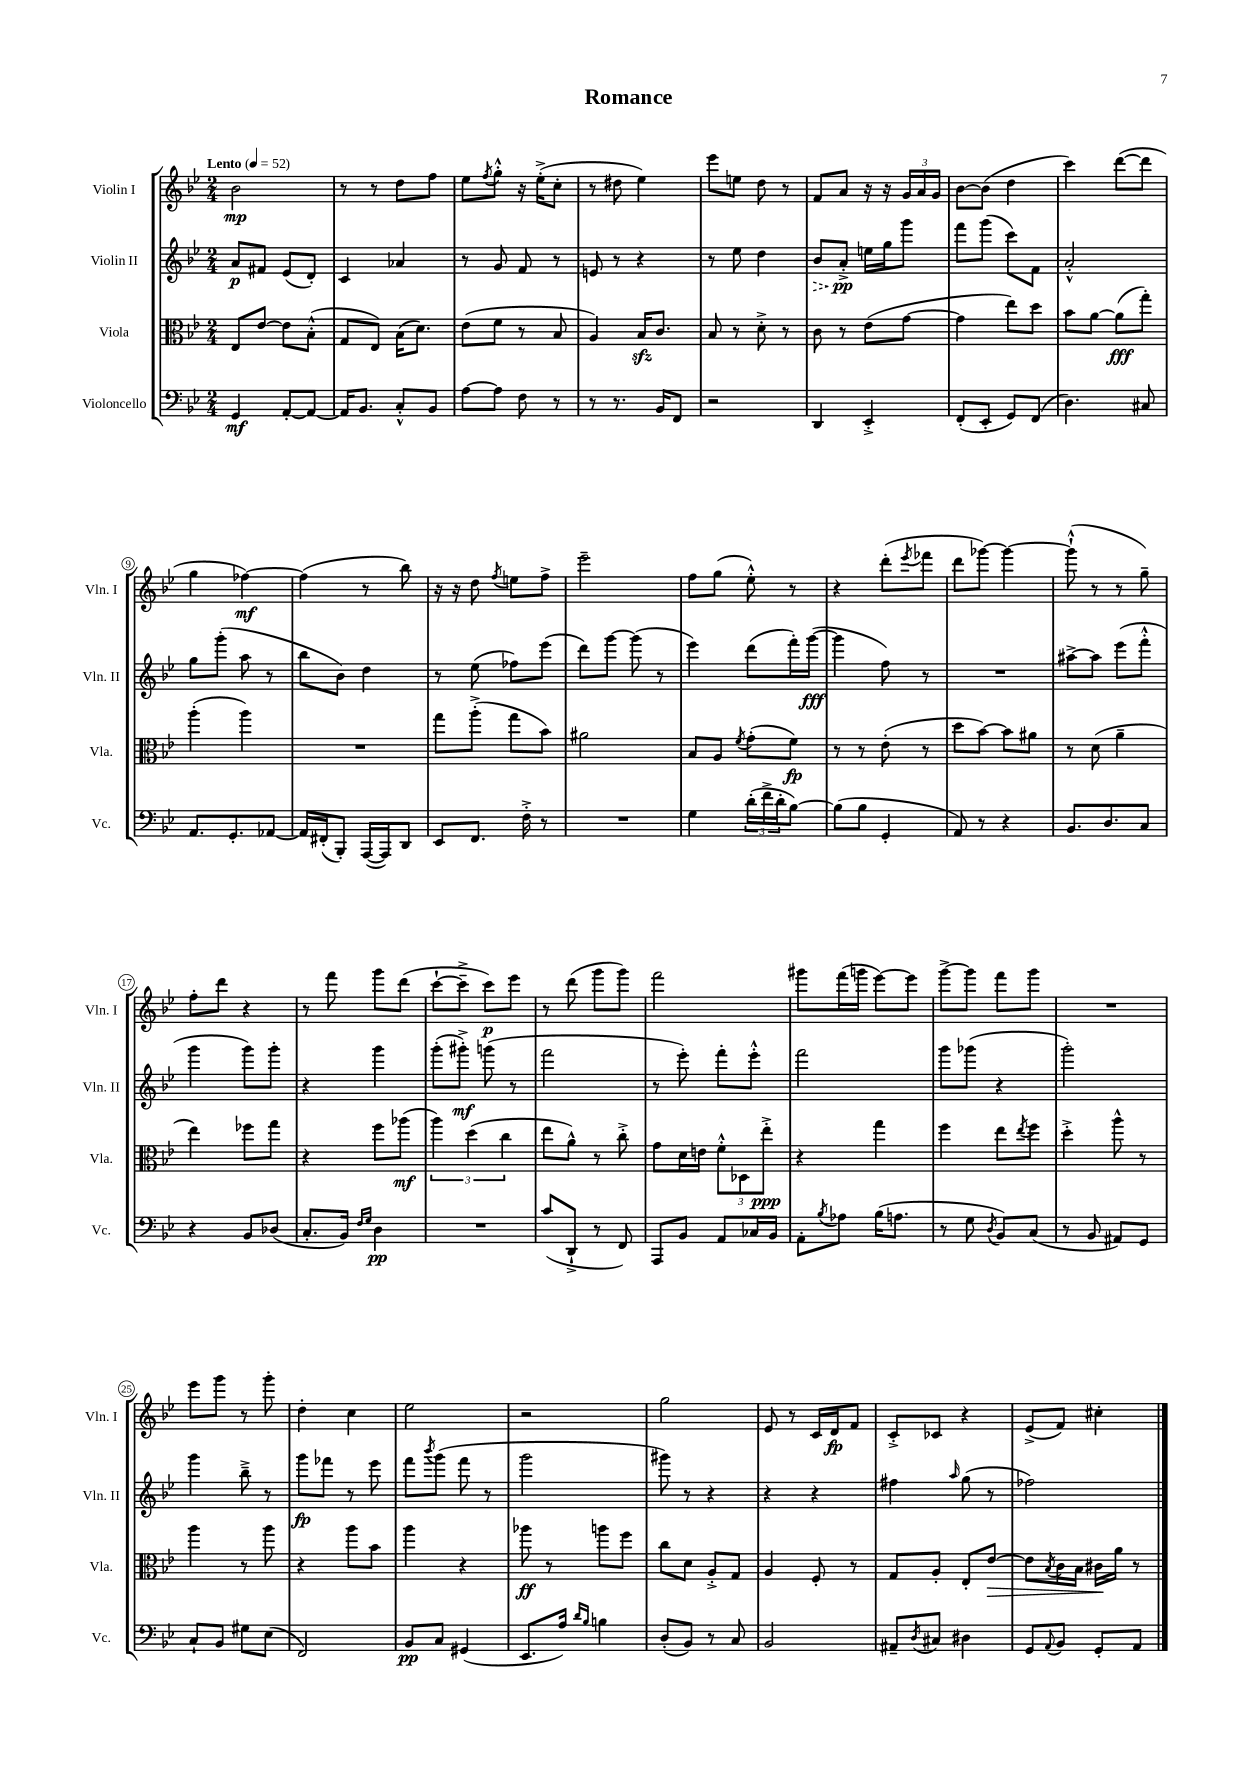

**kern	**dynam	**kern	**dynam	**kern	**dynam	**kern	**dynam
*part4	*part4	*part3	*part3	*part2	*part2	*part1	*part1
*staff4	*staff4	*staff3	*staff3	*staff2	*staff2	*staff1	*staff1
*I"Violoncello	*	*I"Viola	*	*I"Violin II	*	*I"Violin I	*
*I'Vc.	*	*I'Vla.	*	*I'Vln. II	*	*I'Vln. I	*
*clefF4	*	*clefC3	*	*clefG2	*	*clefG2	*
*k[b-e-]	*	*k[b-e-]	*	*k[b-e-]	*	*k[b-e-]	*
*M2/4	*	*M2/4	*	*M2/4	*	*M2/4	*
*MM52	*	*MM52	*	*MM52	*	*MM52	*
=1	=1	=1	=1	=1	=1	=1	=1
!	!	!	!	!	!	!LO:TX:a:B:t=Lento	!
4GG/	mf	8E-/L	.	8a/L	p	2b-\	mp
.	.	[8e-/J	.	8f#X/J	.	.	.
[8AA'/L	.	8e-\L]	.	(8e-/L	.	.	.
8AA/J_	.	(8B-'^^\J	.	8d'/J)	.	.	.
=2	=2	=2	=2	=2	=2	=2	=2
16AA/KL]	.	8G/L	.	4c/	.	8r	.
8.BB-/J	.	.	.	.	.	.	.
.	.	8E-/J)	.	.	.	8r	.
8C'^^/L	.	(16B-\KL	.	4a-X/	.	8dd\L	.
.	.	8.d\J)	.	.	.	.	.
8BB-/J	.	.	.	.	.	8ff\J	.
=3	=3	=3	=3	=3	=3	=3	=3
[8A\L	.	(8e-\L	.	8r	.	8ee-\L	.
.	.	.	.	.	.	8qff/	.
8A\J]	.	8f\J	.	8g/	.	8gg'^^\J	.
8F\	.	8r	.	8f/	.	16r	.
.	.	.	.	.	.	(16ee-'^\KL	.
8r	.	8B-/	.	8r	.	8cc'\J	.
=4	=4	=4	=4	=4	=4	=4	=4
8r	.	4A/)	.	8en/	.	8r	.
8.r	.	.	.	8r	.	8dd#X\	.
.	.	16B-zz/KL	.	4r	.	4ee-\)	.
16BB-/KL	.	8.c/J	.	.	.	.	.
8FF/J	.	.	.	.	.	.	.
=5	=5	=5	=5	=5	=5	=5	=5
2r	.	8B-/	.	8r	.	8eee-\L	.
.	.	8r	.	8ee-\	.	8een\J	.
.	.	8d'^\	.	4dd\	.	8dd\	.
.	.	8r	.	.	.	8r	.
=6	=6	=6	=6	=6	=6	=6	=6
!	!	!	!	!	!LO:HP:b	!	!
4DD/	.	8c\	.	8b-/L	>	8f/L	.
.	.	8r	.	8a'^/J	pp	8a/J	.
4EE-'^/	.	(8e-\L	.	16een\LL	]	16r	.
.	.	.	.	16gg\J	.	16r	.
.	.	[8g\J	.	8ggg\J	.	24g/LL	.
.	.	.	.	.	.	24a/	.
.	.	.	.	.	.	24g/JJ	.
=7	=7	=7	=7	=7	=7	=7	=7
(8FF'/L	.	4g\]	.	8fff\L	.	[8b-\L	.
8EE-'/J	.	.	.	(8ggg\J	.	(8b-\J]	.
8GG/L)	.	8ee-\L)	.	8ccc\L)	.	4dd\	.
(8FF/J	.	8dd\J	.	8f\J	.	.	.
=8	=8	=8	=8	=8	=8	=8	=8
4.D\)	.	8b-\L	.	2a'^^/	.	4ccc\)	.
.	.	[8a\J	.	.	.	.	.
.	.	(8a\L]	fff	.	.	([8ddd\L	.
8C#X/	.	8gg'\J)	.	.	.	8ddd\J]	.
!!LO:LB:g=z
=9	=9	=9	=9	=9	=9	=9	=9
8.AA/L	.	(4aa'\	.	8gg\L	.	4gg\	.
.	.	.	.	(8ggg'\J	.	.	.
8.GG'/	.	.	.	.	.	.	.
.	.	4aa\)	.	8aa\	.	[4ff-X\)	mf
[8AA-X/J	.	.	.	8r	.	.	.
=10	=10	=10	=10	=10	=10	=10	=10
16AA-/LL]	.	2r	.	8bb-\L	.	(4ff-\]	.
(16FF#X'/J	.	.	.	.	.	.	.
8BBB-'/J)	.	.	.	8b-\J)	.	.	.
([16AAA/LL	.	.	.	4dd\	.	8r	.
16AAA/J])	.	.	.	.	.	.	.
8DD/J	.	.	.	.	.	8bb-\)	.
=11	=11	=11	=11	=11	=11	=11	=11
8EE-/L	.	8gg\L	.	8r	.	16r	.
.	.	.	.	.	.	16r	.
8.FF/J	.	(8aa'^\J	.	(8ee-\	.	8dd\	.
.	.	.	.	.	.	8qff/	.
.	.	8gg\L	.	8ff-X\L)	.	8een\L	.
16F'^\	.	.	.	.	.	.	.
8r	.	8b-\J)	.	(8eee-\J	.	8ff^\J	.
=12	=12	=12	=12	=12	=12	=12	=12
2r	.	2a#X\	.	8ddd\L)	.	2eee-~\	.
.	.	.	.	[8ggg\J	.	.	.
.	.	.	.	(8ggg\]	.	.	.
.	.	.	.	8r	.	.	.
=13	=13	=13	=13	=13	=13	=13	=13
4G\	.	8B-/L	.	4eee-\)	.	8ff\L	.
.	.	8A/J	.	.	.	(8gg\J	.
.	.	8qf/	.	.	.	.	.
(24d'\LL	.	(8g'\L	.	(8ddd\L	.	8ee-'^^\)	.
24f^\	.	.	.	.	.	.	.
24d'\J	.	.	.	.	.	.	.
[8B-\J)	.	8f\J)	fp	16fff'\L)	.	8r	.
.	.	.	.	([16ggg\JJ	fff	.	.
=14	=14	=14	=14	=14	=14	=14	=14
(8B-\L]	.	8r	.	4ggg\]	.	4r	.
8B-\J	.	8r	.	.	.	.	.
4GG'/	.	(8e-'\	.	8ff\)	.	(8ddd'\L	.
.	.	.	.	.	.	8qeee-/	.
.	.	8r	.	8r	.	8fff-X\J	.
=15	=15	=15	=15	=15	=15	=15	=15
8AA/)	.	8dd\L	.	2r	.	8ddd\L	.
8r	.	[8b-\J)	.	.	.	[8ggg-X\J)	.
4r	.	8b-\L]	.	.	.	4ggg-\_	.
.	.	8a#X\J	.	.	.	.	.
=16	=16	=16	=16	=16	=16	=16	=16
8.BB-/L	.	8r	.	[8aa#X^\L	.	(8ggg-`^^\]	.
.	.	(8d\	.	8aa#\J]	.	8r	.
8.D/	.	.	.	.	.	.	.
.	.	4a~\	.	(8eee-\L	.	8r	.
8C/J	.	.	.	8fff'^^\J	.	8gg~\)	.
!!LO:LB:g=z
=17	=17	=17	=17	=17	=17	=17	=17
4r	.	4ee-\)	.	4ggg\	.	8ff'\L	.
.	.	.	.	.	.	8ddd\J	.
8BB-/L	.	8ff-X\L	.	8ggg\L)	.	4r	.
(8D-X/J	.	8gg\J	.	8ggg'\J	.	.	.
=18	=18	=18	=18	=18	=18	=18	=18
8.C'/L	.	4r	.	4r	.	8r	.
.	.	.	.	.	.	8fff\	.
16BB-/Jk)	.	.	.	.	.	.	.
16qqF/LL	.	.	.	.	.	.	.
16qqG/JJ	.	.	.	.	.	.	.
4D\	pp	8ff\L	.	4ggg\	.	8ggg\L	.
.	.	(8aa-X\J	mf	.	.	(8ddd\J	.
=19	=19	=19	=19	=19	=19	=19	=19
2r	.	6aa\)	.	(8ggg'\L	.	[8ccc`\L	.
.	.	.	.	8ggg#X'^\J)	mf	8ccc~^\J]	.
.	.	(6dd\	.	.	.	.	.
.	.	.	.	(8gggn\	.	8ccc\L)	p
.	.	6cc\	.	.	.	.	.
.	.	.	.	8r	.	8eee-\J	.
=20	=20	=20	=20	=20	=20	=20	=20
(8c/L	.	8ee-\L	.	2fff\	.	8r	.
8DD`^/J	.	8a^^\J)	.	.	.	(8ddd\	.
8r	.	8r	.	.	.	8ggg\L	.
8FF/)	.	8cc'^\	.	.	.	8ggg\J)	.
=21	=21	=21	=21	=21	=21	=21	=21
8AAA/L	.	8g\L	.	8r	.	2fff\	.
8BB-/J	.	16d\L	.	8eee-'\)	.	.	.
.	.	16en\JJ	.	.	.	.	.
8AA/L	.	12f'^^\L	.	8fff'\L	.	.	.
.	.	12D-X\	.	.	.	.	.
16C-X/L	.	.	.	8eee-'^^\J	.	.	.
.	.	12ee-'^\J	ppp	.	.	.	.
16BB-/JJ	.	.	.	.	.	.	.
=22	=22	=22	=22	=22	=22	=22	=22
8AA'\L	.	4r	.	2fff\	.	8ggg#X\L	.
8qB-/	.	.	.	.	.	.	.
8A-X\J	.	.	.	.	.	(16fff\L	.
.	.	.	.	.	.	16gggn\JJ	.
(16B-\KL	.	4gg\	.	.	.	[8eee-\L)	.
8.An\J	.	.	.	.	.	.	.
.	.	.	.	.	.	8eee-\J]	.
=23	=23	=23	=23	=23	=23	=23	=23
8r	.	4ff\	.	8ggg\L	.	[8ggg^\L	.
8G\	.	.	.	(8ggg-X\J	.	8ggg\J]	.
8qD/	.	.	.	.	.	.	.
8BB-/L)	.	8ee-\L	.	4r	.	8fff\L	.
.	.	8qee-/	.	.	.	.	.
(8C/J	.	8ff\J	.	.	.	8ggg\J	.
=24	=24	=24	=24	=24	=24	=24	=24
8r	.	4dd'^\	.	2ggg'\)	.	2r	.
8BB-/	.	.	.	.	.	.	.
8AA#X/L)	.	8aa^^\	.	.	.	.	.
8GG/J	.	8r	.	.	.	.	.
!!LO:LB:g=z
=25	=25	=25	=25	=25	=25	=25	=25
8C`/L	.	4aa\	.	4ggg\	.	8eee-\L	.
8BB-/J	.	.	.	.	.	8ggg\J	.
8G#X\L	.	8r	.	8bb-~^\	.	8r	.
(8E-\J	.	8aa\	.	8r	.	8ggg'\	.
=26	=26	=26	=26	=26	=26	=26	=26
2FF/)	.	4r	.	8ggg\L	fp	4dd'\	.
.	.	.	.	8fff-X\J	.	.	.
.	.	8aa\L	.	8r	.	4cc\	.
.	.	8b-\J	.	8eee-\	.	.	.
=27	=27	=27	=27	=27	=27	=27	=27
8BB-/L	pp	4aa\	.	8fff\L	.	2ee-\	.
.	.	.	.	8qbbb-/	.	.	.
8C/J	.	.	.	(8ggg\J	.	.	.
(4GG#X/	.	4r	.	8fff\	.	.	.
.	.	.	.	8r	.	.	.
=28	=28	=28	=28	=28	=28	=28	=28
8.EE-/L	.	8aa-X\	ff	2ggg\	.	2r	.
.	.	8r	.	.	.	.	.
16A/Jk)	.	.	.	.	.	.	.
16qqd/LL	.	.	.	.	.	.	.
16qqB-/JJ	.	.	.	.	.	.	.
4Bn\	.	8aan\L	.	.	.	.	.
.	.	8ff\J	.	.	.	.	.
=29	=29	=29	=29	=29	=29	=29	=29
(8D'/L	.	8cc\L	.	8ggg#X\)	.	2gg\	.
8BB-/J)	.	8d\J	.	8r	.	.	.
8r	.	8A'^/L	.	4r	.	.	.
8C/	.	8G/J	.	.	.	.	.
=30	=30	=30	=30	=30	=30	=30	=30
2BB-/	.	4A/	.	4r	.	8e-/	.
.	.	.	.	.	.	8r	.
.	.	8F'/	.	4r	.	16c/LL	.
.	.	.	.	.	.	16d/J	fp
.	.	8r	.	.	.	8f/J	.
=31	=31	=31	=31	=31	=31	=31	=31
8AA#X~/L	.	8G/L	.	4ff#X\	.	8c'^/L	.
8qD/	.	.	.	.	.	.	.
8C#X/J	.	8A'/J	.	.	.	8c-X/J	.
.	.	.	.	16qqaa/	.	.	.
4D#X\	.	8E-'/L	.	(8gg\	.	4r	.
!	!	!	!LO:HP:b	!	!	!	!
.	.	[8e-/J	>	8r	.	.	.
=32	=32	=32	=32	=32	=32	=32	=32
8GG/L	.	8e-\L]	.	2ff-X\)	.	(8e-^/L	.
8qqAA/	.	8qB-/	.	.	.	.	.
8BB-/J	.	16c\L	.	.	.	8f/J)	.
.	.	16B-\JJ	.	.	.	.	.
8GG'/L	.	16c#X\LL	.	.	.	4cc#X'\	.
.	.	16a\JJ	]	.	.	.	.
8AA/J	.	8r	.	.	.	.	.
==	==	==	==	==	==	==	==
*-	*-	*-	*-	*-	*-	*-	*-
